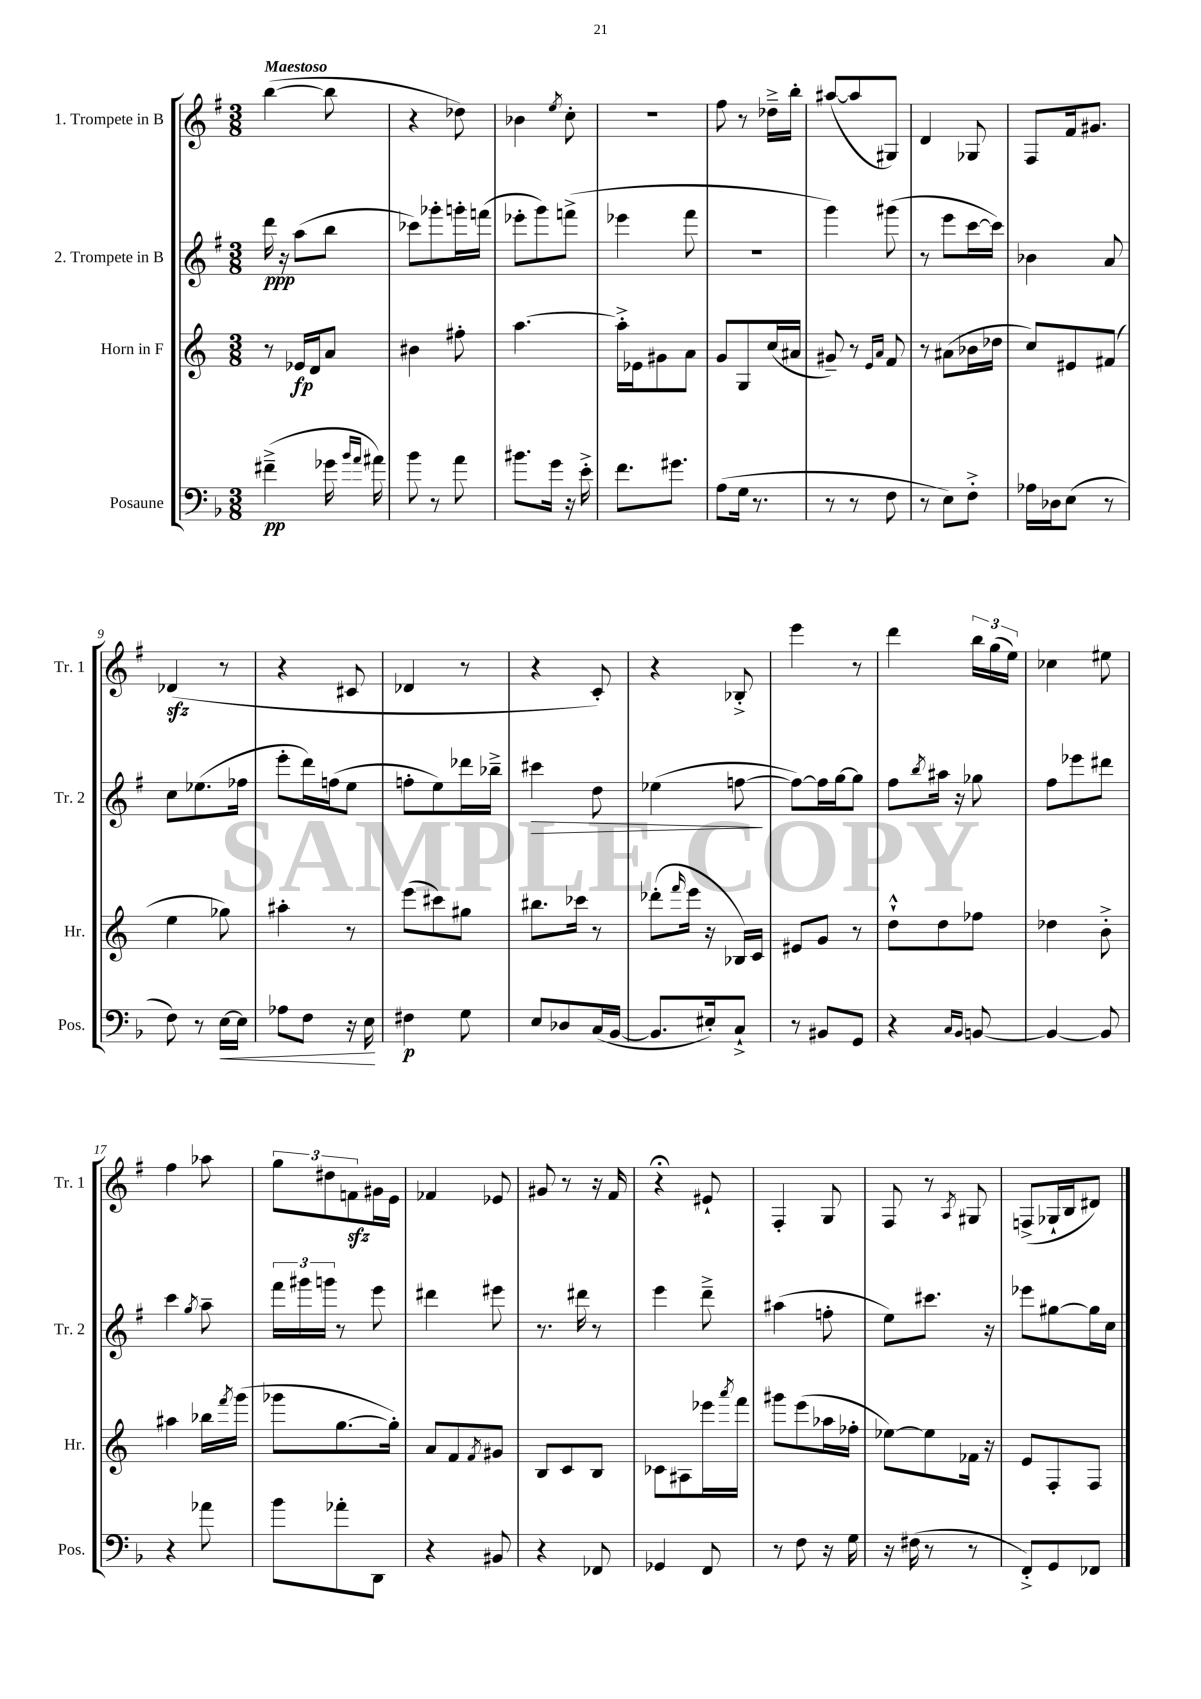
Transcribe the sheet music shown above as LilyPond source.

<<
\new StaffGroup <<
\new Staff = "s0" \with { instrumentName = "1. Trompete in B" shortInstrumentName = "Tr. 1" } {
    \clef treble \key g \major \numericTimeSignature \time 3/8 \tempo "Maestoso"
    b''4~( b''8 |
    r4 des''8) |
    bes'4 \acciaccatura { e''8 } c''8-. |
    R4. |
    fis''8 r8 des''16---> b''16-. |
    ais''8~( ais''8 gis8) |
    d'4 ges8 |
    fis8 fis'16 gis'8. |
    des'4\sfz( r8 |
    r4 cis'8 |
    des'4 r8 |
    r4 c'8-.) |
    r4 bes8-.-> |
    e'''4 r8 |
    d'''4 \tuplet 3/2 { b''16 g''16( e''16) } |
    ces''4 eis''8 |
    fis''4 aes''8 |
    \tuplet 3/2 { g''8 dis''8 f'8\sfz } gis'16 e'16 |
    fes'4 ees'8 |
    gis'8 r8 r16 fis'16 |
    r4\fermata eis'8-! |
    fis4-. g8 |
    fis8 r8 \acciaccatura { a8 } gis8 |
    f8->( ges16-! b16 dis'8) \bar "|." |
}
\new Staff = "s1" \with { instrumentName = "2. Trompete in B" shortInstrumentName = "Tr. 2" } {
    \clef treble \key g \major \numericTimeSignature \time 3/8
    d'''16\ppp r16 a''8( b''8 |
    ces'''8) ges'''8-. g'''16-. f'''16( |
    ees'''8-. g'''8) f'''8->( |
    ees'''4 fis'''8 |
    R4. |
    g'''4) gis'''8( |
    r8 e'''8 c'''16~ c'''16) |
    bes'4 a'8 |
    c''8 ees''8.( fes''16 |
    e'''8-. d'''16) f''16( e''8 |
    f''8-. e''8) des'''16 bes''16---> |
    cis'''4\> d''8 |
    ees''4( f''8~\! |
    f''8~) f''16 g''16~ g''8 |
    fis''8 \acciaccatura { b''8 } ais''16 r16 ges''8 |
    fis''8 ees'''8 dis'''8 |
    c'''4 \acciaccatura { g''8 } a''8-- |
    \tuplet 3/2 { fis'''16 gis'''16 g'''16 } r8 e'''8 |
    dis'''4 eis'''8 |
    r8. dis'''16 r8 |
    e'''4 d'''8---> |
    ais''4( f''8-. |
    e''8) cis'''8. r16 |
    ees'''8 gis''8~ gis''16 c''16 \bar "|." |
}
\new Staff = "s2" \with { instrumentName = "Horn in F" shortInstrumentName = "Hr." } {
    \clef treble \key c \major \numericTimeSignature \time 3/8
    r8 ees'16\fp d'16 a'8 |
    bis'4 fis''8-. |
    a''4.~ |
    a''16-.-> ees'16 gis'8 a'8 |
    g'8 g8 c''16( ais'16 |
    gis'8--) r8 \grace { e'16 a'16 } f'8 |
    r8 ais'8( bes'16 des''16 |
    c''8) eis'8 fis'8( |
    e''4 ges''8) |
    ais''4-. r8 |
    e'''8( cis'''8) gis''8 |
    bis''8. ces'''16 r8 |
    des'''8-.( \grace { f'''16 } e'''16 r16 bes16) c'16 |
    eis'8 g'8 r8 |
    d''8-!-^ d''8 fes''8 |
    des''4 b'8-.-> |
    ais''4 bes''16 \acciaccatura { f'''8 } g'''16( |
    ges'''8 g''8.~ g''16-.) |
    a'8 f'8 \acciaccatura { f'8 } gis'8 |
    b8 c'8 b8 |
    ces'8 ais8 ees'''16 \acciaccatura { a'''8 } f'''16 |
    gis'''8 e'''8( aes''16 fes''16-. |
    ees''8~) ees''8 fes'16 r16 |
    e'8 f8-. f8 \bar "|." |
}
\new Staff = "s3" \with { instrumentName = "Posaune" shortInstrumentName = "Pos." } {
    \clef bass \key f \major \numericTimeSignature \time 3/8
    fis'4--->\pp( ges'16 \grace { bes'16 a'16 } ais'16) |
    bes'8 r8 a'8 |
    bis'8. g'16 r16 e'16-.-> |
    f'8. gis'8. |
    a8( g16 r8. |
    r8 r8 f8 |
    r8 e8) f8-.-> |
    aes16 des16 e8( r8 |
    f8) r8 e16~\< e16 |
    aes8 f8 r16 e16\! |
    fis4\p g8 |
    e8 des8 c16( bes,16~ |
    bes,8. eis16-.) c8-!-> |
    r8 bis,8 g,8 |
    r4 \grace { c16 bes,16 } b,8~ |
    b,4~ b,8 |
    r4 aes'8 |
    bes'8 aes'8-. d,8 |
    r4 bis,8 |
    r4 fes,8 |
    ges,4 f,8 |
    r8 f8 r16 g16 |
    r16 fis16( r8 r8 |
    f,8-.->) g,8 fes,8 \bar "|." |
}
>>
>>
